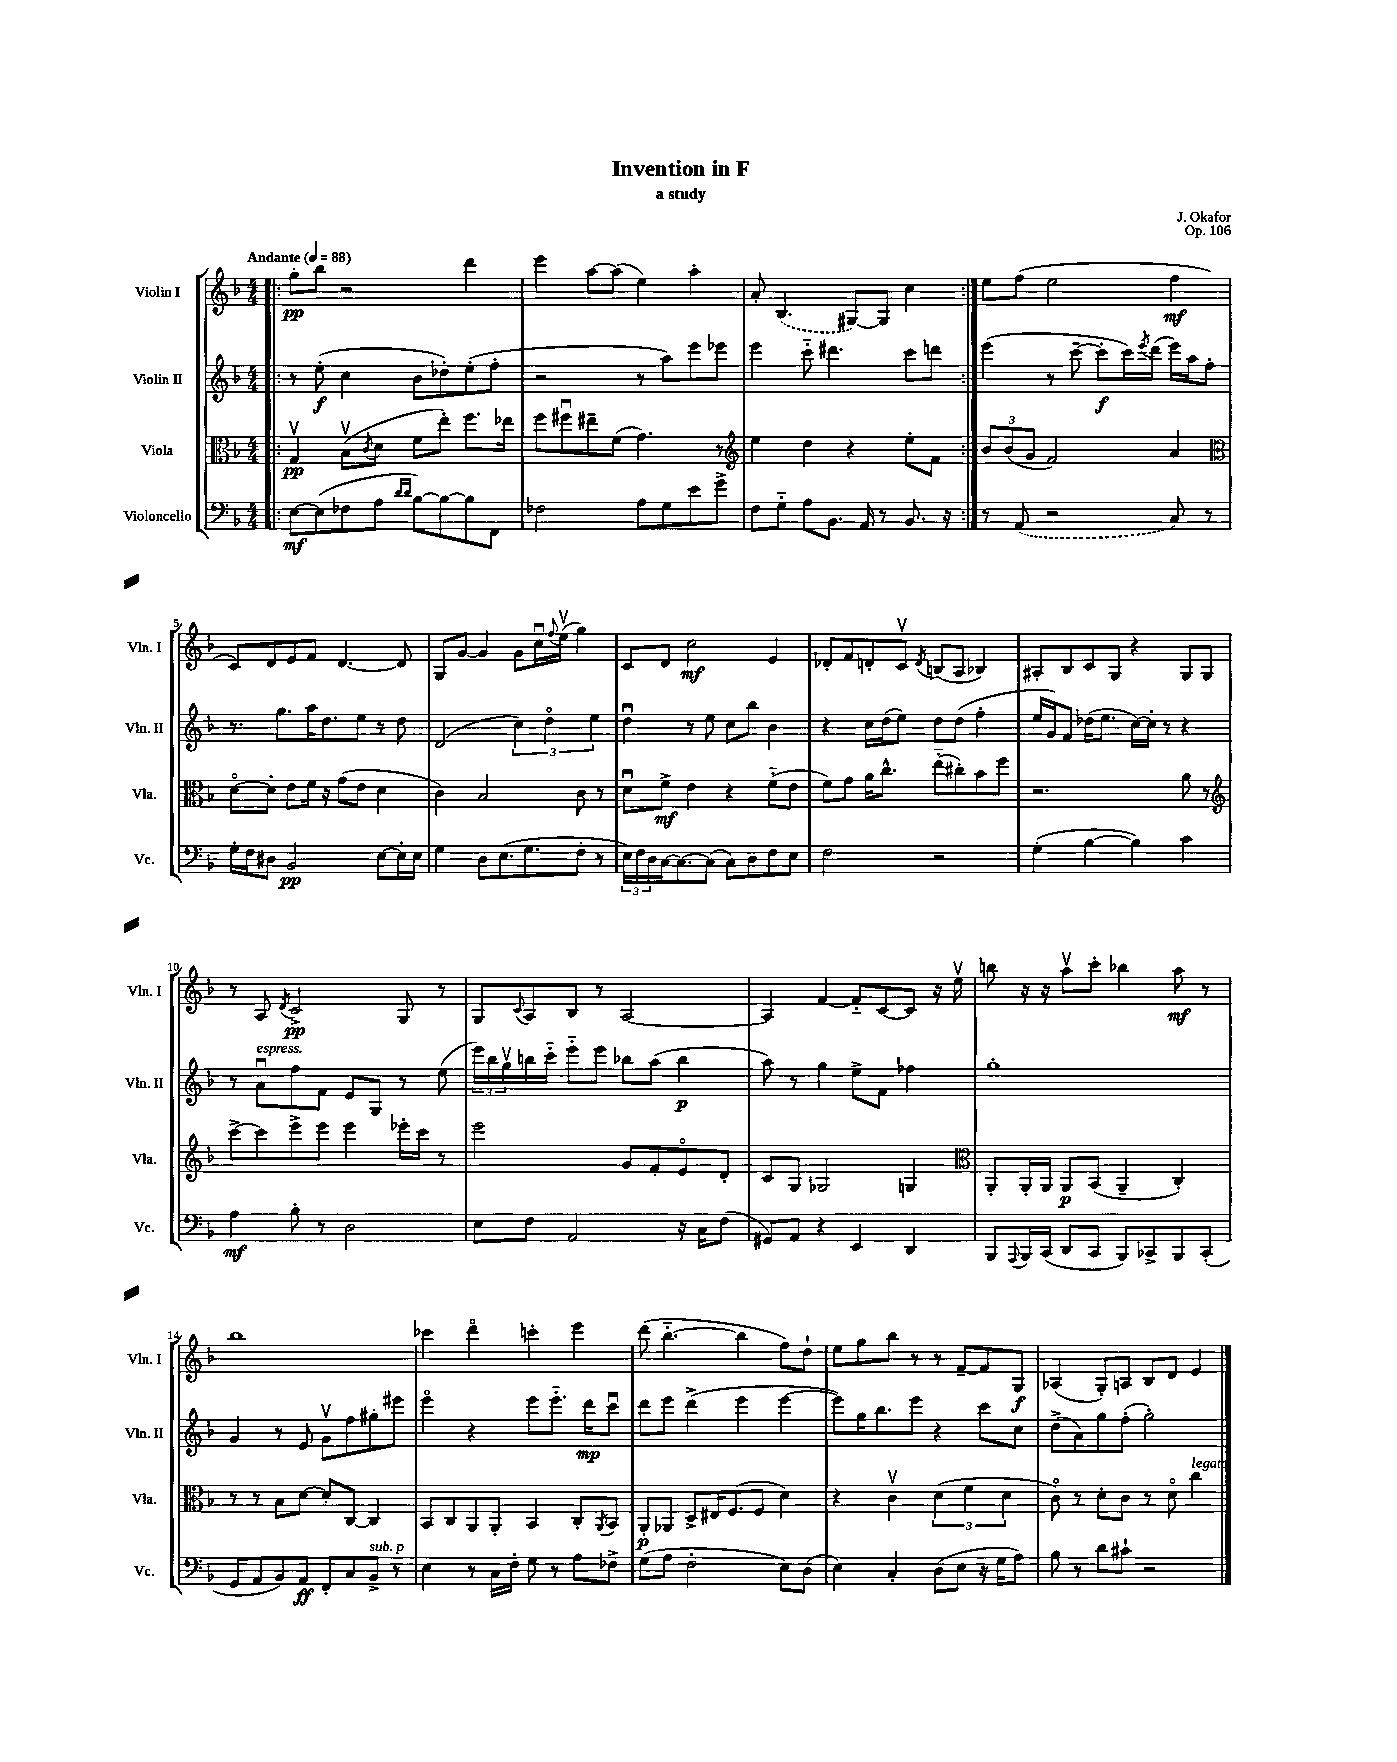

**kern	**kern	**kern	**kern
*staff4	*staff3	*staff2	*staff1
*clefF4	*clefC3	*clefG2	*clefG2
*k[b-]	*k[b-]	*k[b-]	*k[b-]
*M4/4	*M4/4	*M4/4	*M4/4
*MM88	*MM88	*MM88	*MM88
=!|:	=!|:	=!|:	=!|:
[8E	4Gv	8r	8gg'
(8E]	.	(8ee'	8bb-
8F-	(8B-v	4cc	2r
.	8qc	.	.
8A	8d	.	.
16qqd	.	.	.
16qqd	.	.	.
[8B-)	8f	8b-	.
8B-_	8ee')	8dd-')	.
8B-]	8.ff	(8ee'	4ddd
8FF	.	8ff'	.
.	16ee-	.	.
=	=	=	=
2F-	8ff	2r	4eee
.	8ff#u	.	.
.	8ee#~	.	[8aa
.	(8f	.	(8aa]
8A	4.g)	8r	4ee)
8G	.	8aa)	.
8e	.	8eee	4aa'
8g^	8r	8eee-	.
=	=	=	=
*	*clefG2	*	*
8F	4ee	4eee	8a'
8G'~	.	.	(4.B-
8A	4dd	8ccc'~	.
8.BB-	.	4.ddd#	.
.	4r	.	[8G#)
16AA	.	.	.
8r	.	.	8G#]
8.BB-	8ee'	8ccc	4cc
.	8f	8ddd	.
16r	.	.	.
=:|!	=:|!	=:|!	=:|!
8r	12b-	(4eee	8ee
.	(12b-	.	.
(8AA	.	.	(8ff
.	12g	.	.
2r	2f)	8r	2ee
.	.	[8ccc~	.
.	.	8ccc']	.
.	.	16ccc)	.
.	.	8qeee	.
.	.	(16ddd	.
8C)	4a	16eee)	4ff
.	.	16aa	.
8r	.	8ff'	.
=	=	=	=
*	*clefC3	*	*
16G'	[8do	8.r	8c)
16F	.	.	.
8D#	8d']	.	8d
.	.	8.gg	.
2BB-	8e	.	8e
.	16f	16aa	8f
.	16r	8.dd	.
.	(8g	.	[4.d
.	8e	8ee	.
[8E	4d	8r	.
16E']	.	8dd	8d]
16E	.	.	.
=	=	=	=
4G	4c)	(2d	8G
.	.	.	[8g
8D	2B-	.	4g]
(8.E	.	.	.
.	.	6cc)	8g
8.G	.	.	.
.	.	.	16ccu
.	.	6ddo	.
.	.	.	8qqff
.	.	.	(16eev
8F'	8c	.	4gg)
.	.	6ee	.
8r	8r	.	.
=	=	=	=
24E)	8du	4ddu	8c
24F	.	.	.
24D	.	.	.
[16C	8f^	.	8d
8.C_	.	.	.
.	4e	8r	2cc
(8C]	.	8ee	.
8C)	4r	8cc	.
8D	.	8bb-	.
8F	(8f'~	4b-	4e
8E	8e	.	.
=	=	=	=
2F	8f)	4r	8d-'
.	8g	.	8f
.	16a	16cc	8d'
.	8.cc^^	(16dd	.
.	.	8ee)	8cv
.	.	.	8qd
2r	(8ee'~	8dd	(8B
.	8cc#')	(8dd	8A
.	8b-	4ff'	4B-)
.	8ff	.	.
=	=	=	=
(4G'	2.r	16ee	8A#'
.	.	16g)	.
.	.	8f	8B-
[4B-	.	(16dd-	8c
.	.	8.ee	.
.	.	.	8G
4B-])	.	[16cc)	4r
.	.	16cc']	.
.	.	8r	.
4c	8a	4r	8G
.	8r	.	8G
=	=	=	=
*	*clefG2	*	*
4A	[8ccc^	8r	8r
.	8ccc]	8au	8A
.	.	.	8qd
8B-'	8eee^	8ff	2c^
8r	8eee	8f	.
2D	4eee	8e	.
.	.	8G	.
.	16eee-'	8r	8G
.	16ccc	.	.
.	8r	(8ee	8r
=	=	=	=
8E	2eee	24eee)	8G
.	.	24bb-	.
.	.	24ggv	.
.	.	.	8qqc
8F	.	16bb	8A
.	.	16ccc'~	.
2AA	.	8eee'~	8B-
.	.	8eee	8r
.	8g	8bb-	[2A
.	8f'	(8aa	.
16r	8eo	4bb-	.
16C	.	.	.
(8F	8d'	.	.
=	=	=	=
8GG#)	8c	8aa)	4A]
8AA	8G	8r	.
4r	2G-	4gg	[4f
4EE	.	8ee^	8f'~]
.	.	8f	[8c
4DD	4G	4ff-	8c]
.	.	.	16r
.	.	.	16eev
=	=	=	=
*	*clefC3	*	*
8BBB-	8AA'	1gg'	8bb
8qqAAA	.	.	.
16BBB-	16AA'	.	16r
(16CC	16AA	.	16r
8DD	8AA	.	8aav
8CC	(8BB-	.	8ccc'
8BBB-)	4AA~	.	4bb-
8CC-^	.	.	.
8BBB-	4C')	.	8aa
(8CC-'	.	.	8r
=	=	=	=
8GG	8r	4g	1bb-
8AA	8r	.	.
8BB-)	8B-	8r	.
8AA	[8d	8e	.
8FF'	8d']	8gv	.
8C	[8C	8ff	.
8BB-^	4C]	8gg#'	.
8r	.	8eee#	.
=	=	=	=
4E	8BB-	4eeeo	4ccc-
.	8C	.	.
8r	8AA	4r	4dddo
16C	8AA'	.	.
16F'	.	.	.
8G	4BB-	8eee	4ccc'
8r	.	8.eee'~	.
8A	8C'	.	4eee
.	.	16ddd	.
.	8qAA	.	.
8F-^	8BB-	8cccu	.
=	=	=	=
(8G	8AA'	8ddd	(8ddd
8A	8AA-	8eee	[4.bb-'~
2F'	8D^	(4ddd^	.
.	16E#	.	.
.	(8.F	.	.
.	.	4eee	4bb-]
.	8F	.	.
8E)	4d)	[4eee	8ff)
(8D	.	.	8dd`
=	=	=	=
4E)	4r	8eee])	8ee
.	.	16gg	8gg
.	.	8.bb-	.
4C'	4cv	.	8bb-
.	.	8eee	8r
(8D	(6d	4r	8r
8E	.	.	[8f~
.	6f	.	.
16r	.	8ccc	8f]
16G	.	.	.
.	6d	.	.
8A)	.	8cc	8G
=	=	=	=
8B-	8co)	(8dd^	(4A-
8r	8r	8a)	.
8d	8d'	8gg	8G')
8c#`	8c	(8ff'	8A
2r	8r	2gg')	8B-
.	8do	.	8d
.	4cc	.	4e
==	==	==	==
*-	*-	*-	*-
